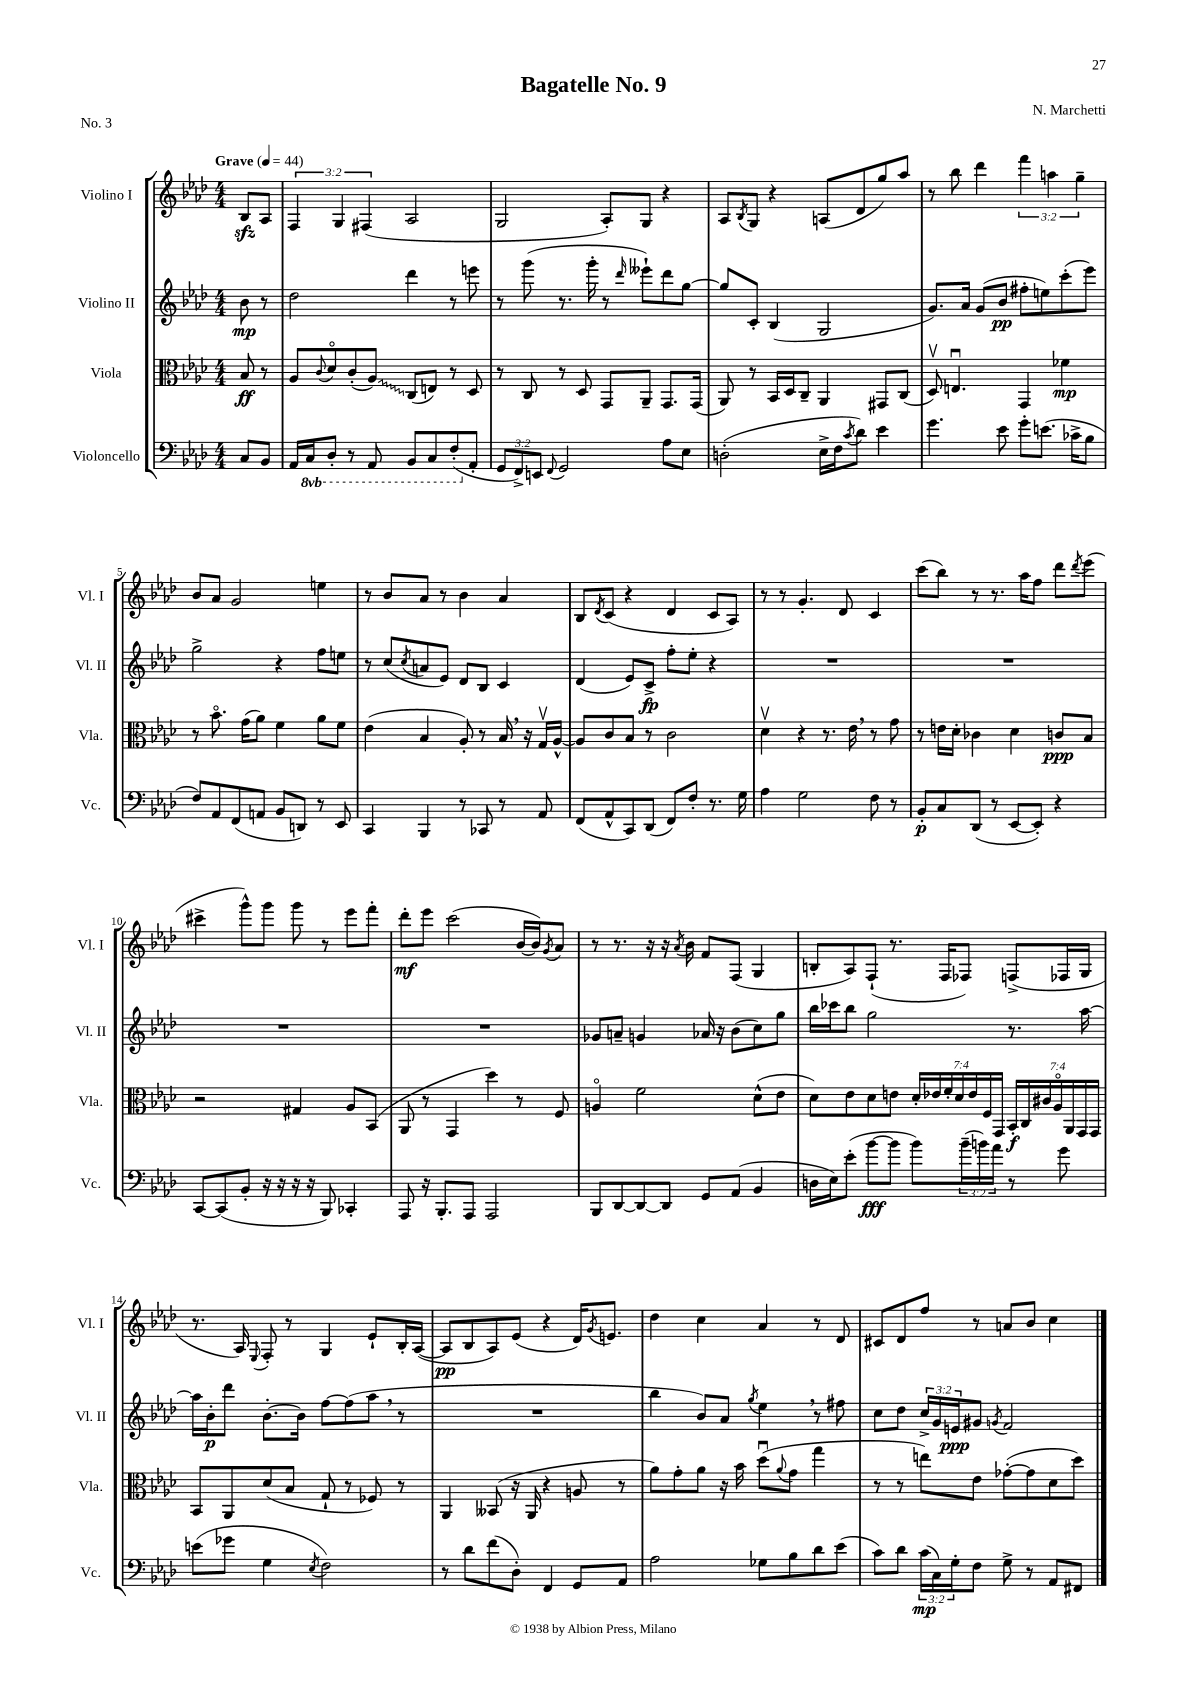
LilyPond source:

\header { title = "Bagatelle No. 9" composer = "N. Marchetti" piece = "No. 3" }
<<
\new StaffGroup <<
\new Staff = "s0" \with { instrumentName = "Violino I" shortInstrumentName = "Vl. I" } {
    \clef treble \key aes \major \numericTimeSignature \time 4/4 \override Staff.TupletNumber.text = #tuplet-number::calc-fraction-text \partial 4 \tempo "Grave" 4 = 44
    bes8\sfz aes8 |
    \tuplet 3/2 { f4 g4 fis4( } aes2 |
    g2 aes8-.) g8 r4 |
    aes8 \acciaccatura { bes8 } g8 r4 a8( des'8 g''8) aes''8 |
    r8 bes''8 des'''4 \tuplet 3/2 { f'''4 a''4 g''4-- } |
    bes'8 aes'8 g'2 e''4 |
    r8 bes'8 aes'8 r8 bes'4 aes'4 |
    bes8 \acciaccatura { des'8 } c'8( r4 des'4 c'8 aes8) |
    r8 r8 g'4.-. des'8 c'4 |
    c'''8( bes''8) r8 r8. aes''16 f''8 des'''8 \acciaccatura { des'''8 } ees'''8( |
    cis'''4-> g'''8-^) g'''8 g'''8 r8 ees'''8 f'''8-. |
    des'''8-.\mf ees'''8 c'''2( bes'16~ bes'16) \acciaccatura { g'8 } aes'8 |
    r8 r8. r16 r16 \acciaccatura { aes'8 } bes'16 f'8 f8( g4 |
    b8-. aes8) f8-!( r8. f16 fes8) f8->( fes16 g16 |
    r8. aes16) \appoggiatura { ees8 } f8-. r8 g4 ees'8-! bes16-. aes16~( |
    aes8\pp bes8 aes8) ees'8( r4 des'16) \acciaccatura { g'8 } e'8. |
    des''4 c''4 aes'4 r8 des'8 |
    cis'8 des'8 f''8 r8 a'8 bes'8 c''4 \bar "|." |
}
\new Staff = "s1" \with { instrumentName = "Violino II" shortInstrumentName = "Vl. II" } {
    \clef treble \key aes \major \numericTimeSignature \time 4/4 \override Staff.TupletNumber.text = #tuplet-number::calc-fraction-text \partial 4
    bes'8\mp r8 |
    des''2 des'''4 r8 e'''8 |
    r8 g'''8( r8. g'''16-. r8 \grace { des'''16 } eeses'''8-!) des'''8 g''8~ |
    g''8 c'8-. bes4( g2 |
    g'8.) aes'16 g'8( bes'8\pp fis''8-. e''8) c'''8-.( ees'''8) |
    g''2-> r4 f''8 e''8 |
    r8 c''8( \acciaccatura { c''8 } a'8 ees'8) des'8 bes8 c'4 |
    des'4( ees'8) c'8->\fp f''8-. ees''8-. r4 |
    R1 |
    R1 |
    R1 |
    R1 |
    ges'8 a'8-- g'4 aes'16 r16 bes'8( c''8) g''8 |
    bes''16 ces'''16 bes''8 g''2 r8. aes''16~ |
    aes''16 bes'16-.\p des'''8 bes'8.~-. bes'16 f''8~ f''8( aes''8 \breathe r8 |
    R1 |
    bes''4 bes'8) aes'8 \acciaccatura { g''8 } ees''4 \breathe r8 fis''8 |
    c''8 des''8 \tuplet 3/2 { c''16-> g'16 e'16\ppp } gis'8 \acciaccatura { g'8 } f'2 \bar "|." |
}
\new Staff = "s2" \with { instrumentName = "Viola" shortInstrumentName = "Vla." } {
    \clef alto \key aes \major \numericTimeSignature \time 4/4 \override Staff.TupletNumber.text = #tuplet-number::calc-fraction-text \partial 4
    bes8\ff r8 |
    aes8 \appoggiatura { c'8 } des'8\flageolet c'8-.( \once \override Glissando.style = #'zigzag aes8\glissando) c8( e8) r8 des8 |
    r8 c8 r8 des8 g,8 aes,8-- g,8. g,16( |
    aes,8) r8 bes,16 des16 c8-- aes,4 gis,8 c8( |
    des8\upbow) e4.\downbow g,4 fes'4\mp |
    r8 bes'8.\flageolet g'16( aes'8) f'4 aes'8 f'8 |
    ees'4( bes4 aes8-.) r8 bes16 \breathe r16 g16\upbow aes16~-^ |
    aes8 c'8 bes8 r8 c'2 |
    des'4\upbow r4 r8. ees'16 \breathe r8 g'8 |
    r8 e'16 des'16-. ces'4 des'4 c'8\ppp bes8 |
    r2 gis4 aes8 bes,8( |
    aes,8 r8 g,4 des''4) r8 f8 |
    a4\flageolet f'2 des'8-^( ees'8 |
    des'8) ees'8 des'8 e'8 \tuplet 7/4 { des'16-. ees'16 f'16-. des'16 ees'16 f16 g,16 } \tuplet 7/4 { bes,16-.\f c16 cis'16 aes16\flageolet aes,16 g,16 g,16 } |
    bes,8 aes,8 des'8( bes8 g8-! r8 fes8) r8 |
    aes,4 beses,8( r16 aes,16 r4 a8 r8 |
    aes'8) g'8-. aes'8 r16 bes'16 des''8\downbow( \appoggiatura { aes'8 } g'8 g''4 |
    r8 r8 e''8) ees'8 ges'8~-.( ges'8 des'8 des''8) \bar "|." |
}
\new Staff = "s3" \with { instrumentName = "Violoncello" shortInstrumentName = "Vc." } {
    \clef bass \key aes \major \numericTimeSignature \time 4/4 \override Staff.TupletNumber.text = #tuplet-number::calc-fraction-text \set Staff.ottavationMarkups = #ottavation-simple-ordinals \partial 4
    c8 bes,8 |
    aes,16 \ottava #-1 c,16 des,8-. r8 aes,,8 bes,,8 c,8 f,8-.( \ottava #0 aes,8-. |
    \tuplet 3/2 { g,8 f,8->) e,8 } \appoggiatura { f,8 } g,2 aes8 ees8 |
    d2-.( ees16-> f16 \acciaccatura { c'8 } des'8) ees'4 |
    g'4. ees'8 g'8-. e'8.( ces'16-> bes8 |
    f8) aes,8 f,8( a,8 bes,8 d,8) r8 ees,8 |
    c,4 bes,,4 r8 ces,8 r8 aes,8 |
    f,8( aes,8-^ c,8) des,8( f,8) f8-. r8. g16 |
    aes4 g2 f8 r8 |
    bes,8-.\p c8 des,8( r8 ees,8~ ees,8-.) r4 |
    c,8~ c,8( bes,8-. r16 r16 r16 r16 bes,,8) ces,4-. |
    aes,,8 r16 bes,,8.-. aes,,8 aes,,2 |
    bes,,8 des,8~ des,8~ des,8 g,8 aes,8( bes,4 |
    d16 ees16) ees'8-.( bes'8~\fff bes'8 bes'8) \tuplet 3/2 { bes'16--( b'16) aes'16 } r8 g'8 |
    e'8( ges'8 g4 \acciaccatura { ees8 } f2) |
    r8 des'8 f'8( des8-.) f,4 g,8 aes,8 |
    aes2 ges8 bes8 des'8 ees'8( |
    c'8) des'8 \tuplet 3/2 { c'16\mp( c16) g16-. } f8 g8-> r8 aes,8 fis,8 \bar "|." |
}
>>
>>
